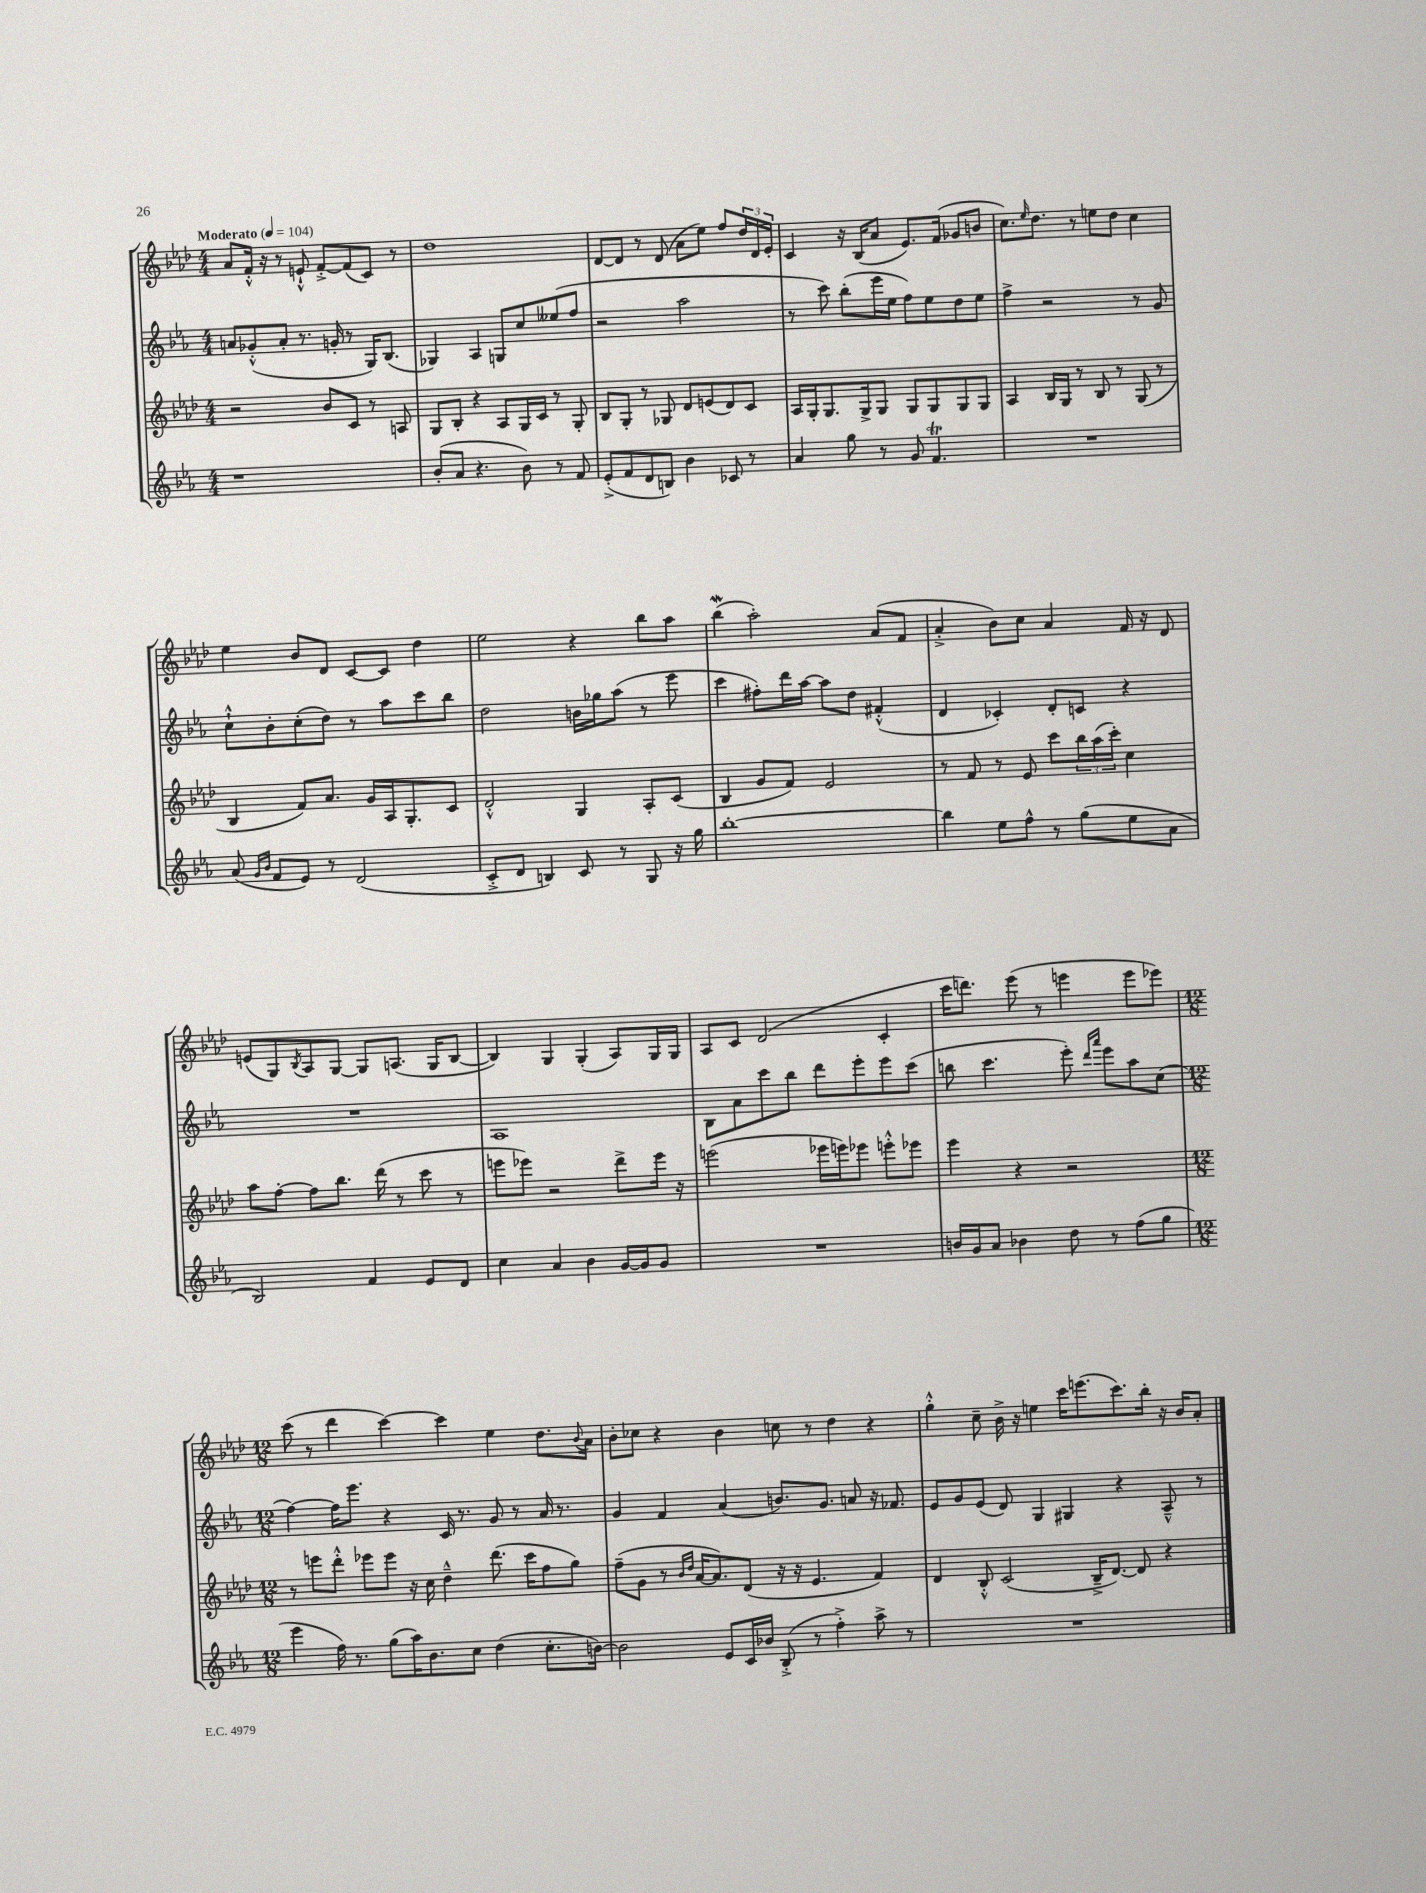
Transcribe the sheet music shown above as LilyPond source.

<<
\new StaffGroup <<
\new Staff = "s0" {
    \clef treble \key aes \major \numericTimeSignature \time 4/4 \tempo "Moderato" 4 = 104
    aes'8 f'16-.-^ r16 r8 e'8-!-^ f'8~-.-> f'8( c'8) r8 |
    des''1 |
    des'8~ des'8 r8 des'8( aes'8 ees''8) f''8 \tuplet 3/2 { des''16 des'16 ees'16-. } |
    c'4 r16 bes16( aes'8 ees'8.) f'16( ges'8 b'8 |
    c''8.) \grace { ees''16 } des''8. r8 e''8 des''8 c''4 |
    ees''4 bes'8 des'8 c'8~ c'8 des''4 |
    ees''2 r4 bes''8 aes''8 |
    bes''4\mordent( aes''2-.) aes'8( f'8 |
    aes'4-.-> bes'8) c''8 aes'4 f'16 r16 des'8 |
    e'8( g8) \acciaccatura { bes8 } aes8 g8~ g8 a8.( g16 bes8~ |
    bes4) g4 g4-.( aes8) g16 g16 |
    aes8 c'8 des'2( c'4-. |
    c'''16 d'''8.) ees'''8( r8 e'''4 e'''8 ees'''8) |
    \numericTimeSignature \time 12/8 c'''8( r8 des'''4 c'''4~) c'''4 ees''4 des''8. \appoggiatura { bes'8 } aes'16 |
    bes'8-. ces''8 r4 bes'4 c''8 r8 des''4 r4 |
    g''4-.-^ c''8-- bes'16-> r16 e''4 c'''16 e'''8.( c'''8.) bes''16-. r16 bes'16 aes'8-. \bar "|." |
}
\new Staff = "s1" {
    \clef treble \key ees \major \numericTimeSignature \time 4/4
    a'8 ges'8-.-^( a'8-. r8. g'16-. r8 g16) bes8.( |
    ges4) aes4 g8 c''8 eeses''8( f''8 |
    r2 aes''2 |
    r8 c'''8) bes''8-.( ees'''16 ees''16 f''8) ees''8 d''8 ees''8 |
    f''4-> r2 r8 g'8 |
    c''8-!-^ bes'8-. c''8-.( d''8) r8 aes''8 c'''8 bes''8 |
    d''2 b'16 ges''16 aes''8( r8 ees'''8 |
    c'''4 fis''8-.) d'''16 aes''16~ aes''8 d''8 fis'4-.-^( |
    d'4 ces'4-.) d'8-. c'8 r4 |
    R1 |
    aes1 |
    bes8 aes'8 c'''8 bes''8 d'''8 ees'''8-. ees'''8 c'''8( |
    b''8 c'''4. ees'''8-.) \grace { d'''16 aes'''16 } ees'''8 aes''8 c''8( |
    \numericTimeSignature \time 12/8 f''4~) f''16 ees'''8. r4 c'16 r8. g'8 r8 aes'16 r8. |
    g'4 f'4 aes'4( b'8.) g'8. a'8 r16 fes'8. |
    ees'8 g'8 ees'8( d'8) g4 gis4 r4 aes8---^ r8 \bar "|." |
}
\new Staff = "s2" {
    \clef treble \key aes \major \numericTimeSignature \time 4/4
    r2 bes'8 c'8 r8 a8 |
    g8 bes8-. r4 aes8 g16 c'16 r8 g8-. |
    bes8 g8-. r8 ges8 des'8 e'8( des'8) c'8 |
    aes16 g16-. g8. g16-> g8 g8 g8 g8 g8 |
    aes4 bes16 g16 r8 bes8 r8 g8( r8 |
    bes4 f'8) aes'8. g'16 aes16 g8.-. c'8 |
    des'2-.-^ g4 aes8-. c'8( |
    bes4 g'8 f'8) ees'2 |
    r8 f'8 r8 ees'8 c'''8 \tuplet 3/2 { bes''16 aes''16( c'''16-.) } c''4 |
    aes''8 f''8~-. f''8 bes''8. des'''16( r8 c'''8 r8 |
    e'''8 ees'''8) r2 des'''8-> ees'''16 r16 |
    e'''2( ees'''16 e'''16) ees'''8 e'''8-.-^ ees'''8 |
    ees'''4 r4 r2 |
    \numericTimeSignature \time 12/8 r8 e'''8 des'''8-.-^ ees'''8 ees'''8 r16 c''16 des''4---^ des'''8.( c'''16 f''8 g''8) |
    f''8--( g'8 r8 \grace { bes'16 des''16 } aes'16~ aes'8.) des'8( r16 r16 ees'4. f'4) |
    des'4 bes8-.-^ c'2( bes16---> des'8.~) des'8 r4 \bar "|." |
}
\new Staff = "s3" {
    \clef treble \key ees \major \numericTimeSignature \time 4/4
    r1 |
    bes'8-.( aes'8 r4. bes'8) r8 f'8 |
    ees'8-.->( f'8 d'8 b8) bes'4 ces'8 r8 |
    aes'4 g''8 r8 g'8 f'4.\trill |
    R1 |
    aes'8( \grace { g'16 bes'16 } f'8 ees'8) r8 d'2( |
    c'8-.-> d'8 b4) c'8 r8 g8 r16 g''16 |
    bes''1~-. |
    bes''4 ees''8 f''8-^ r8 g''8( ees''8 aes'8 |
    bes2) f'4 ees'8 d'8 |
    c''4 aes'4 bes'4 g'16~ g'16 g'8 |
    R1 |
    b'16 g'16 aes'8 bes'4 d''8 r8 f''8( g''8 |
    \numericTimeSignature \time 12/8 ees'''4 f''16) r8. g''8( aes''16) bes'8. c''8 d''4( c''8.-. b'16~) |
    b'2 ees'8 c'16 bes'16 bes8-.->( r8 f''4-.->) aes''8-> r8 |
    R1. \bar "|." |
}
>>
>>
\layout { \context { \Score \remove "Bar_number_engraver" } }
